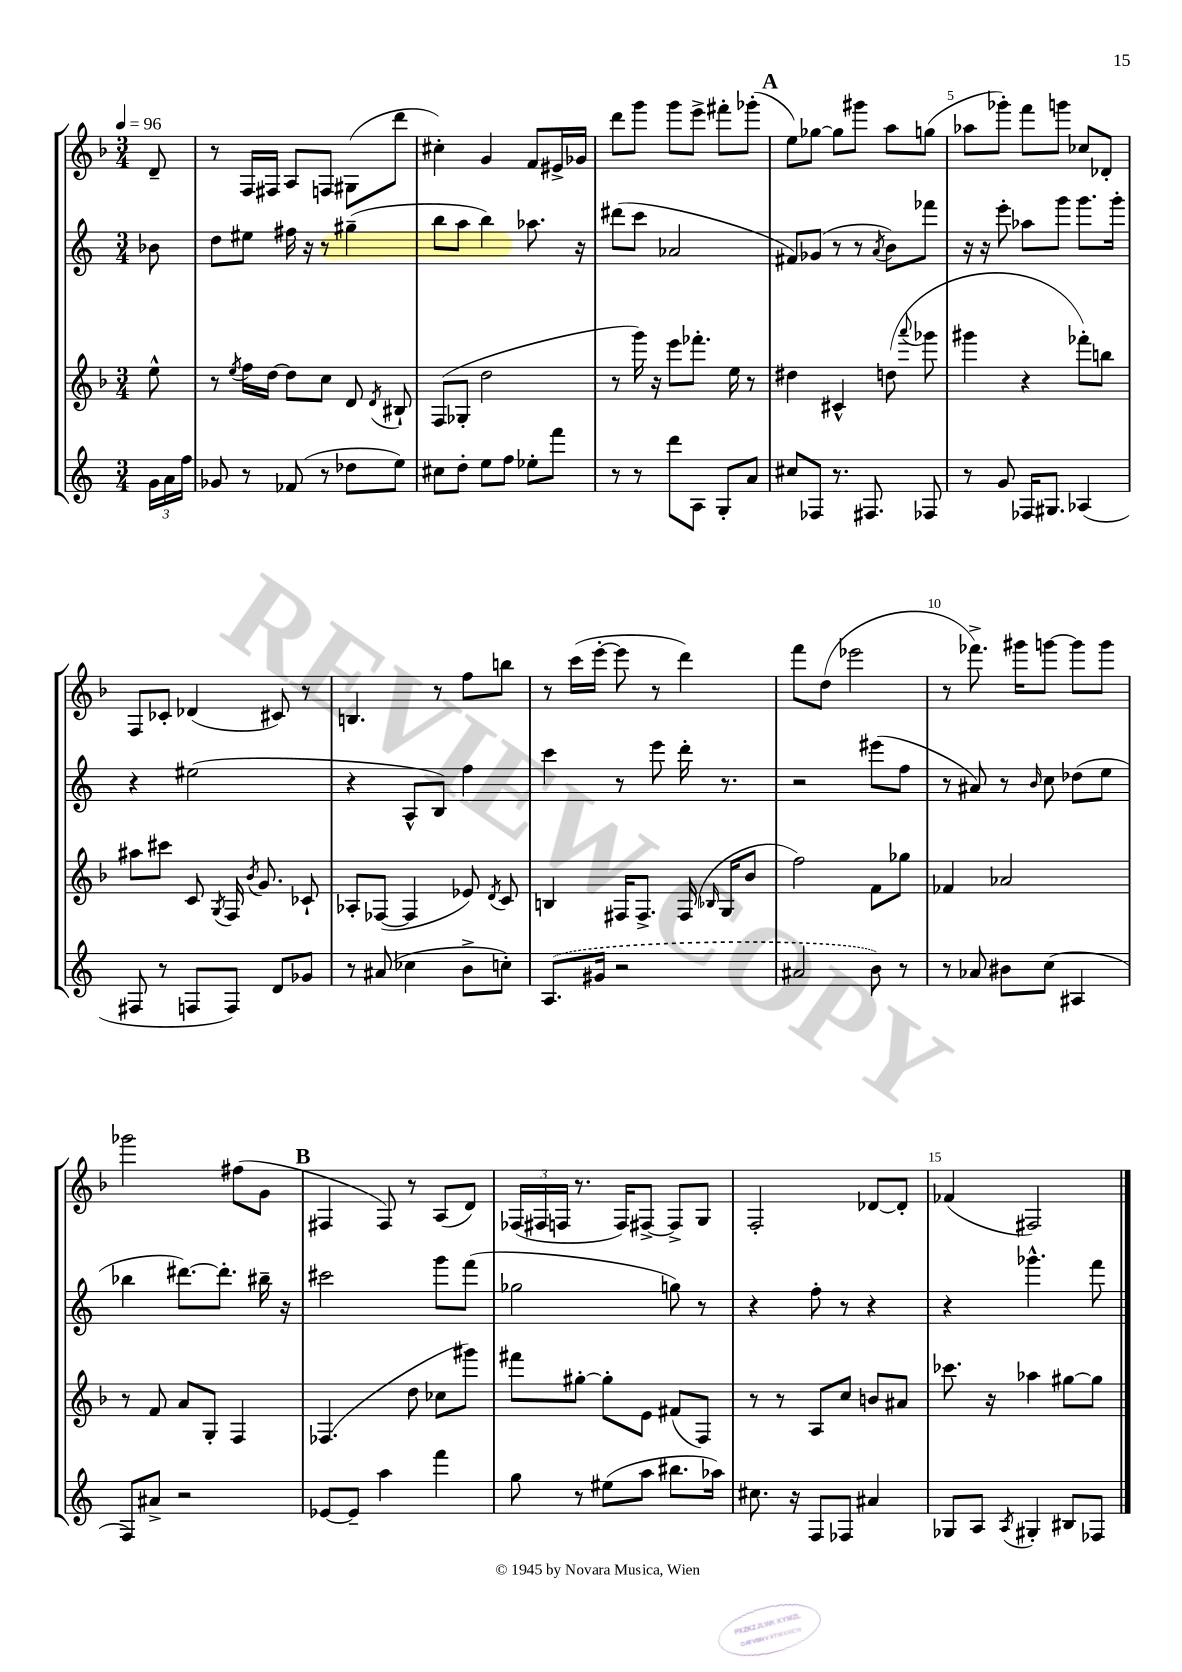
<<
\new StaffGroup <<
\new Staff = "s0" {
    \clef treble \key f \major \numericTimeSignature \time 3/4 \partial 8 \tempo 4 = 96
    \autoBeamOff d'8-- |
    r8 f16[ fis16] a8[ f8] gis8[( d'''8] |
    cis''4-.) g'4 f'8[ eis'16-> ges'16] |
    d'''8[ g'''8] g'''8[ e'''8]-> fis'''8[-. ges'''8]-.( |
    \mark \markup { \bold "A" } e''8[) ges''8]~ ges''8[ gis'''8] a''8[ g''8]( |
    aes''8[ ges'''8]-.) f'''8[ g'''8] ces''8[ des'8]-. |
    f8[ ces'8]-. des'4( cis'8) r8 |
    b4. r8 f''8[ b''8] |
    r8 c'''16[( e'''16]~-. e'''8 r8 d'''4) |
    f'''8[ d''8]( ees'''2 |
    r8 fes'''8.->) gis'''16[ g'''8]~ g'''8[ g'''8] |
    ges'''2 fis''8[( g'8] |
    \mark \markup { \bold "B" } fis4 fis8) r8 a8[( d'8]) |
    \tuplet 3/2 { fes16[( fis16 f16] } r8. f16[) fis8]~-> fis8[-> g8] |
    f2-. des'8[~ des'8]-. |
    fes'4( fis2) \bar "|." |
}
\new Staff = "s1" {
    \clef treble \key c \major \numericTimeSignature \time 3/4 \partial 8
    \autoBeamOff bes'8 |
    d''8[ eis''8] fis''16 r16 r8 gis''4--( |
    b''8[ a''8] b''4) aes''8. r16 |
    dis'''8[( c'''8] aes'2 |
    \mark \markup { \bold "A" } fis'8[) ges'8]( r8 r8 \acciaccatura { a'8 } b'8[) fes'''8] |
    r16 r16 e'''8-. aes''8[ g'''8] g'''8.[ g'''16]-. |
    r4 eis''2( |
    r4 a8[-^ b8]) f''4 |
    c'''4 r8 e'''8 d'''16-. r8. |
    r2 eis'''8[( f''8] |
    r8 ais'8) r8 \grace { b'16 } c''8 des''8[( e''8] |
    bes''4 dis'''8.[~) dis'''8.]-. bis''16-- r16 |
    \mark \markup { \bold "B" } cis'''2 g'''8[ f'''8]( |
    ges''2 g''8) r8 |
    r4 f''8-. r8 r4 |
    r4 ges'''4.-^ f'''8 \bar "|." |
}
\new Staff = "s2" {
    \clef treble \key f \major \numericTimeSignature \time 3/4 \partial 8
    \autoBeamOff e''8-^ |
    r8 \acciaccatura { e''8 } f''16[ d''16]~ d''8[ c''8] d'8 \acciaccatura { d'8 } bis8-! |
    f8[( ges8]-. d''2 |
    r8 g'''16) r16 e'''8[ fes'''8.]-. e''16 r8 |
    \mark \markup { \bold "A" } dis''4 cis'4-^ d''8( \appoggiatura { a'''8 } ges'''8 |
    gis'''4 r4 fes'''8[-.) b''8] |
    ais''8[ cis'''8] c'8 \acciaccatura { g8 } f16 \acciaccatura { bes'8 } g'8. ces'8-! |
    aes8[-. fes8]~( fes4 ees'8) \acciaccatura { d'8 } c'8 |
    b4 fis16[ fis8.]-> fis16( \grace { bes16 } g16[ bes'8] |
    f''2) f'8[ ges''8] |
    fes'4 aes'2 |
    r8 f'8 a'8[ g8]-. f4 |
    \mark \markup { \bold "B" } fes4.( d''8 ces''8[ gis'''8]) |
    fis'''8[ gis''8]~-. gis''8[-. e'8] fis'8[( f8]) |
    r8 r8 a8[ c''8] b'8[ ais'8] |
    ces'''8. r16 aes''4 gis''8[~ gis''8] \bar "|." |
}
\new Staff = "s3" {
    \clef treble \key c \major \numericTimeSignature \time 3/4 \partial 8
    \autoBeamOff \tuplet 3/2 { g'16[ a'16 f''16] } |
    ges'8 r8 fes'8( r8 des''8[ e''8]) |
    cis''8[ d''8]-. e''8[ f''8] ees''8[-. f'''8] |
    r8 r8 d'''8[ a8] g8[-. a'8] |
    \mark \markup { \bold "A" } cis''8[ fes8] r8. fis8. fes8 |
    r8 g'8 fes16[ gis8.] aes4( |
    fis8 r8 f8[ f8]) d'8[ ges'8] |
    r8 ais'8( ces''4 b'8[-> c''8]-.) |
    \once \slurDashed a8.[( gis'16] r2 |
    ais'2 b'8) r8 |
    r8 aes'8 bis'8[ c''8]( ais4 |
    f8[) ais'8]-> r2 |
    \mark \markup { \bold "B" } ees'8[~ ees'8]-- a''4 f'''4 |
    g''8 r8 eis''8[( a''8] bis''8.[ aes''16]) |
    cis''8. r16 f8[ fes8] ais'4 |
    ges8[ a8] \acciaccatura { a8 } gis4-. bis8[ fes8] \bar "|." |
}
>>
>>
\layout { \context { \Score \override BarNumber.break-visibility = ##(#f #t #t) barNumberVisibility = #(every-nth-bar-number-visible 5) } }
